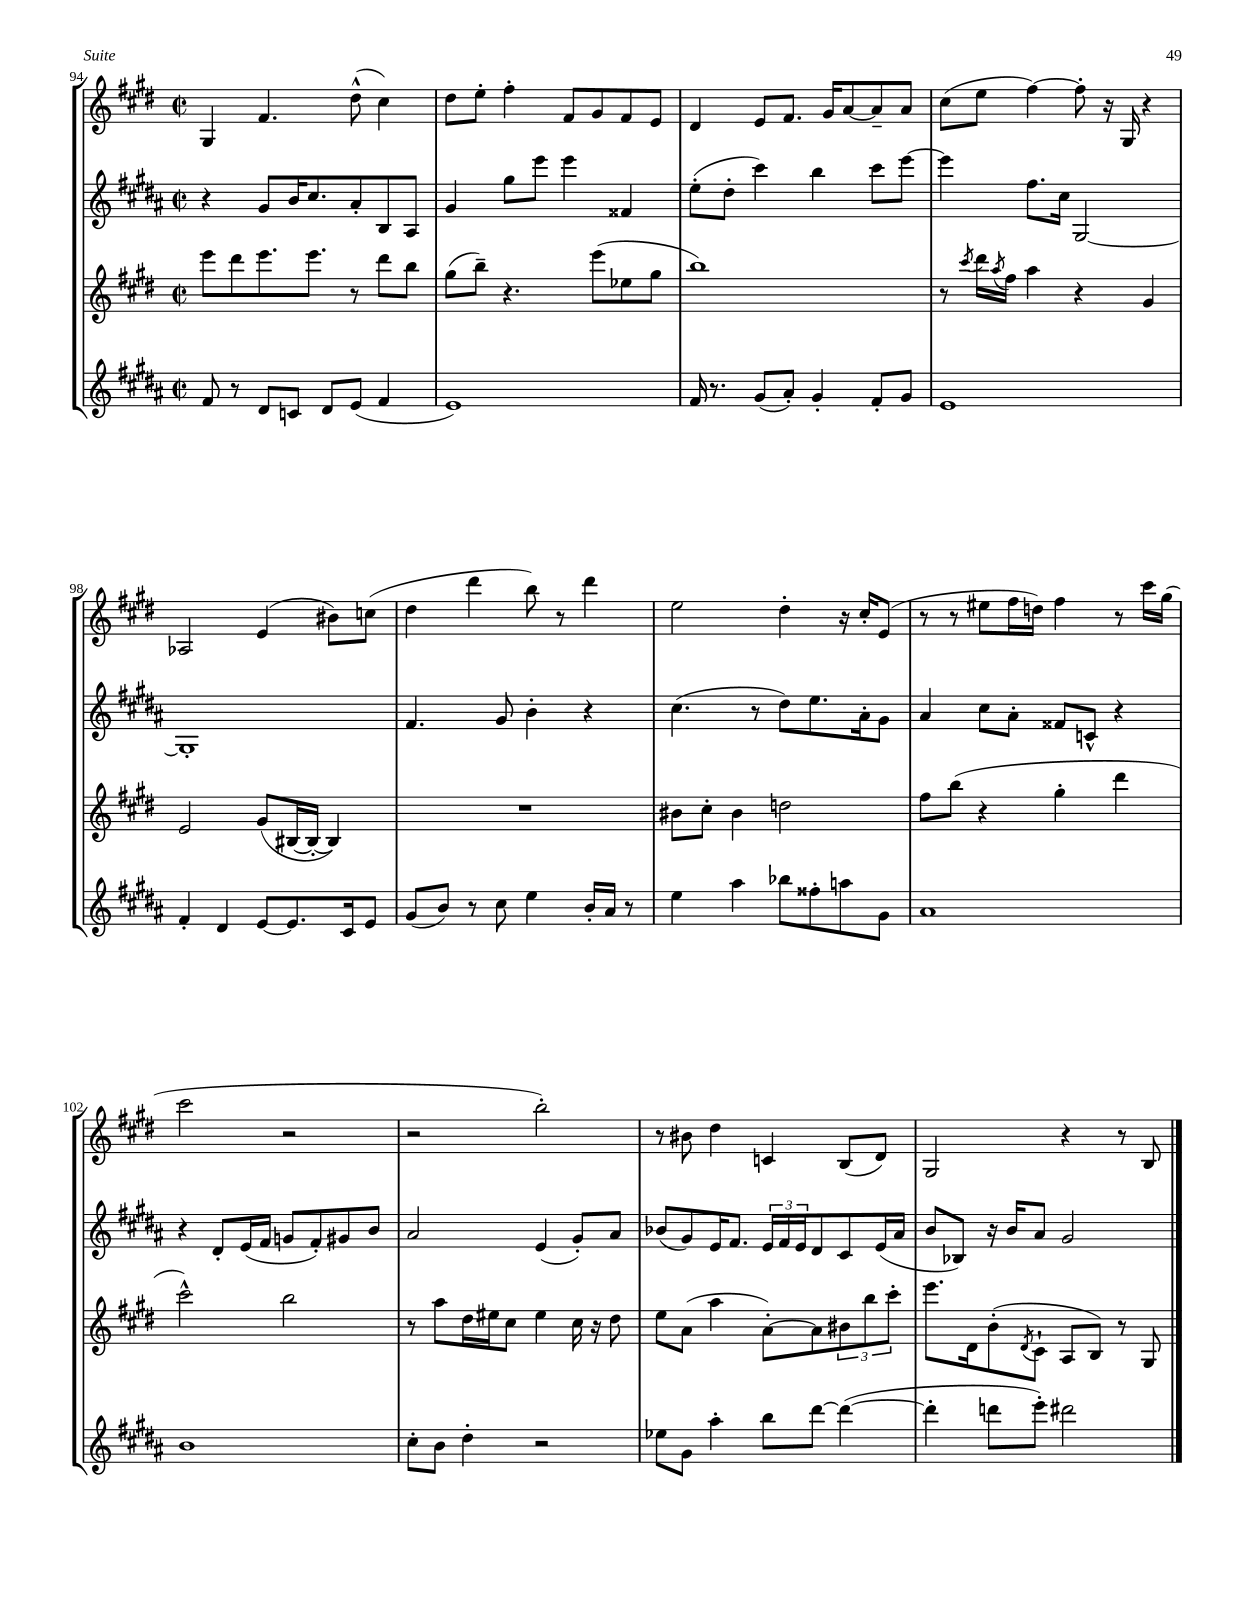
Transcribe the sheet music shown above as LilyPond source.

<<
\new StaffGroup <<
\new Staff = "s0" {
    \clef treble \key e \major \defaultTimeSignature \time 2/2
    gis4 fis'4. dis''8-^( cis''4) |
    dis''8 e''8-. fis''4-. fis'8 gis'8 fis'8 e'8 |
    dis'4 e'8 fis'8. gis'16 a'8~ a'8-- a'8 |
    cis''8( e''8 fis''4~) fis''8-. r16 gis16 r4 |
    aes2 e'4( bis'8) c''8( |
    dis''4 dis'''4 b''8) r8 dis'''4 |
    e''2 dis''4-. r16 cis''16-. e'8( |
    r8 r8 eis''8 fis''16 d''16) fis''4 r8 cis'''16 gis''16( |
    cis'''2 r2 |
    r2 b''2-.) |
    r8 bis'8 dis''4 c'4 b8( dis'8) |
    gis2 r4 r8 b8 \bar "|." |
}
\new Staff = "s1" {
    \clef treble \key b \major \defaultTimeSignature \time 2/2
    r4 gis'8 b'16 cis''8. ais'8-. b8 ais8 |
    gis'4 gis''8 e'''8 e'''4 fisis'4 |
    e''8-.( dis''8-. cis'''4) b''4 cis'''8 e'''8~ |
    e'''4 fis''8. cis''16 gis2~ |
    gis1-. |
    fis'4. gis'8 b'4-. r4 |
    cis''4.( r8 dis''8) e''8. ais'16-. gis'8 |
    ais'4 cis''8 ais'8-. fisis'8 c'8-^ r4 |
    r4 dis'8-. e'16( fis'16 g'8 fis'8-.) gis'8 b'8 |
    ais'2 e'4( gis'8-.) ais'8 |
    bes'8( gis'8) e'16 fis'8. \tuplet 3/2 { e'16 fis'16 e'16 } dis'8 cis'8 e'16( ais'16 |
    b'8 bes8) r16 b'16 ais'8 gis'2 \bar "|." |
}
\new Staff = "s2" {
    \clef treble \key e \major \defaultTimeSignature \time 2/2
    e'''8 dis'''8 e'''8. e'''8. r8 dis'''8 b''8 |
    gis''8( b''8--) r4. e'''8( ees''8 gis''8 |
    b''1) |
    r8 \acciaccatura { cis'''8 } dis'''16 \acciaccatura { a''8 } fis''16 a''4 r4 gis'4 |
    e'2 gis'8( bis16~ bis16~-. bis4) |
    R1 |
    bis'8 cis''8-. bis'4 d''2 |
    fis''8 b''8( r4 gis''4-. dis'''4 |
    cis'''2-^) b''2 |
    r8 a''8 dis''16 eis''16 cis''8 eis''4 cis''16 r16 dis''8 |
    e''8 a'8( a''4 a'8~-.) a'8 \tuplet 3/2 { bis'8 b''8 cis'''8-. } |
    e'''8. dis'16 b'8-.( \acciaccatura { dis'8 } cis'8-! a8 b8) r8 gis8 \bar "|." |
}
\new Staff = "s3" {
    \clef treble \key b \major \defaultTimeSignature \time 2/2
    fis'8 r8 dis'8 c'8 dis'8 e'8( fis'4 |
    e'1) |
    fis'16 r8. gis'8( ais'8-.) gis'4-. fis'8-. gis'8 |
    e'1 |
    fis'4-. dis'4 e'8~ e'8. cis'16 e'8 |
    gis'8( b'8) r8 cis''8 e''4 b'16-. ais'16 r8 |
    e''4 ais''4 bes''8 fisis''8-. a''8 gis'8 |
    ais'1 |
    b'1 |
    cis''8-. b'8 dis''4-. r2 |
    ees''8 gis'8 ais''4-. b''8 dis'''8~ dis'''4~( |
    dis'''4-. d'''8 e'''8-.) dis'''2 \bar "|." |
}
>>
>>
\layout { \context { \Score currentBarNumber = #94 } }
